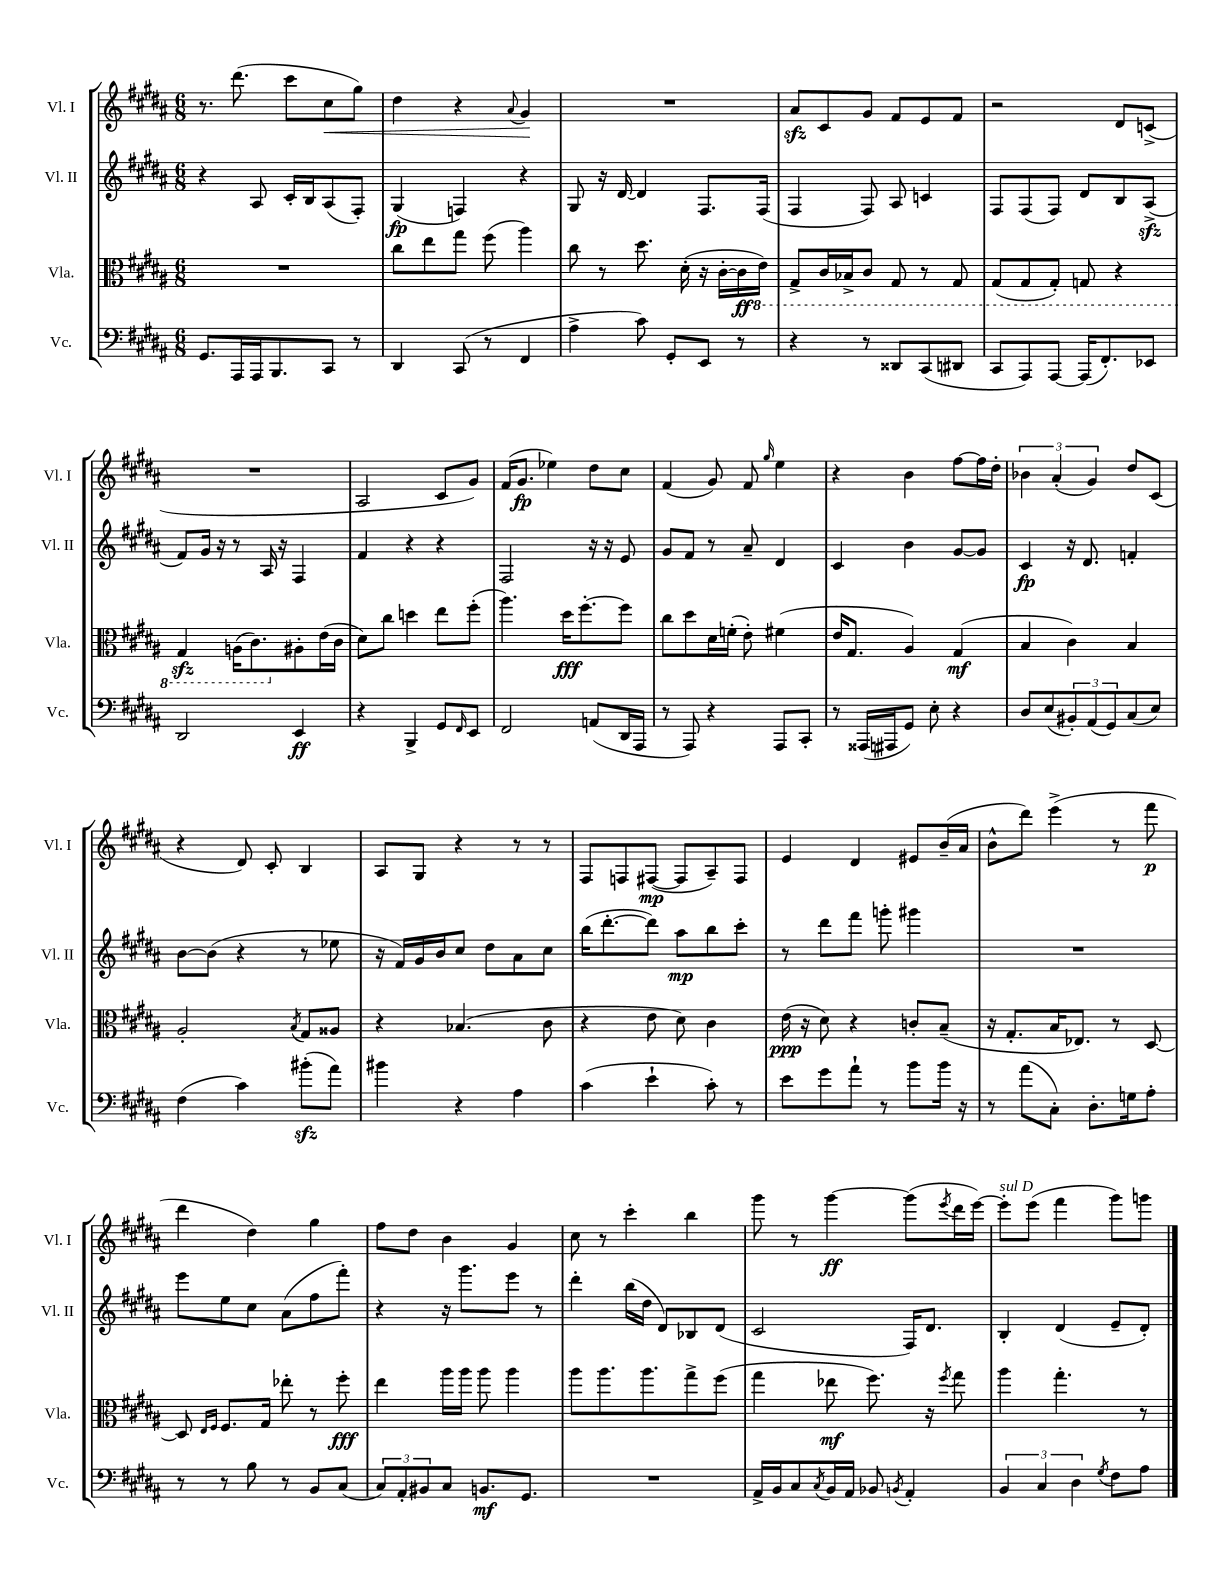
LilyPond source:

<<
\new StaffGroup <<
\new Staff = "s0" \with { instrumentName = "Vl. I" shortInstrumentName = "Vl. I" } {
    \clef treble \key b \major \numericTimeSignature \time 6/8
    r8. dis'''8.( cis'''8 cis''8\< gis''8) |
    dis''4 r4 \appoggiatura { ais'8 } gis'4\! |
    R2. |
    ais'8\sfz cis'8 gis'8 fis'8 e'8 fis'8 |
    r2 dis'8 c'8->( |
    R2. |
    ais2 cis'8 gis'8) |
    fis'16( gis'8.\fp ees''4) dis''8 cis''8 |
    fis'4( gis'8) fis'8 \grace { gis''16 } e''4 |
    r4 b'4 fis''8~ fis''16 dis''16-. |
    \tuplet 3/2 { bes'4 ais'4-.( gis'4) } dis''8 cis'8( |
    r4 dis'8) cis'8-. b4 |
    ais8 gis8 r4 r8 r8 |
    fis8 f8 fis8~\mp( fis8 ais8--) fis8 |
    e'4 dis'4 eis'8 b'16--( ais'16 |
    b'8-^ dis'''8) e'''4->( r8 fis'''8\p |
    dis'''4 dis''4) gis''4 |
    fis''8 dis''8 b'4 gis'4 |
    cis''8 r8 cis'''4-. b''4 |
    gis'''8 r8 gis'''4~\ff gis'''8( \acciaccatura { e'''8 } dis'''16 e'''16~) |
    e'''8-.^\markup { \italic "sul D" } e'''8( fis'''4 gis'''8) g'''8 \bar "|." |
}
\new Staff = "s1" \with { instrumentName = "Vl. II" shortInstrumentName = "Vl. II" } {
    \clef treble \key b \major \numericTimeSignature \time 6/8
    r4 ais8 cis'16-. b16 ais8( fis8-.) |
    gis4\fp( f4) r4 |
    gis8 r16 dis'16~ dis'4 fis8. fis16( |
    fis4 fis8) ais8 c'4 |
    fis8 fis8( fis8) dis'8 b8 ais8->\sfz( |
    fis'8) gis'16 r16 r8 ais16 r16 fis4 |
    fis'4 r4 r4 |
    fis2 r16 r16 e'8 |
    gis'8 fis'8 r8 ais'8-- dis'4 |
    cis'4 b'4 gis'8~ gis'8 |
    cis'4\fp r16 dis'8. f'4-. |
    b'8~ b'8( r4 r8 ees''8 |
    r16 fis'16) gis'16 b'16 cis''8 dis''8 ais'8 cis''8 |
    b''16( dis'''8.~-. dis'''8) ais''8\mp b''8 cis'''8-. |
    r8 dis'''8 fis'''8 g'''8-. gis'''4 |
    R2. |
    e'''8 e''8 cis''8 ais'8( fis''8 fis'''8-.) |
    r4 r16 gis'''8. e'''8 r8 |
    dis'''4-. b''16( dis''16 dis'8) bes8 dis'8( |
    cis'2 fis16) dis'8. |
    b4-. dis'4( e'8-- dis'8-.) \bar "|." |
}
\new Staff = "s2" \with { instrumentName = "Vla." shortInstrumentName = "Vla." } {
    \clef alto \key b \major \numericTimeSignature \time 6/8
    R2. |
    cis''8 e''8 gis''8 fis''8( ais''4) |
    cis''8 r8 dis''8. dis'16-.( r16 cis'16~-. cis'16\ff \ottava #-1 e16) |
    gis,8-> cis16 bes,16-> cis8 gis,8 r8 gis,8 |
    gis,8( gis,8 gis,8-.) g,8 r4 |
    gis,4\sfz a,16( cis8.) \ottava #0 ais!8-. e'16( cis'16 |
    dis'8) cis''8 d''4 e''8 fis''8-.( |
    ais''4.) dis''16\fff fis''8.~-. fis''8 |
    cis''8 dis''8 dis'16 f'16-.( e'8-.) fis'4( |
    e'16 gis8. ais4) gis4\mf( |
    b4 cis'4) b4 |
    ais2-. \acciaccatura { b8 } gis8 aisis8 |
    r4 bes4.( cis'8 |
    r4 e'8 dis'8) cis'4 |
    e'16\ppp( r16 dis'8) r4 c'8-. b8--( |
    r16 gis8.-. b16 ees8.) r8 dis8~ |
    dis8 \grace { e16 fis16 } fis8. gis16 ees''8-. r8 fis''8-.\fff |
    e''4 ais''16 ais''16 ais''8 ais''4 |
    ais''8 ais''8. ais''8. gis''8-> fis''8( |
    gis''4 ees''8\mf fis''8.) r16 \acciaccatura { fis''8 } gis''8 |
    ais''4 gis''4.-. r8 \bar "|." |
}
\new Staff = "s3" \with { instrumentName = "Vc." shortInstrumentName = "Vc." } {
    \clef bass \key b \major \numericTimeSignature \time 6/8
    gis,8. ais,,16 ais,,16 b,,8. cis,8 r8 |
    dis,4 cis,8( r8 fis,4 |
    ais4-> cis'8) gis,8-. e,8 r8 |
    r4 r8 disis,8 cis,8( dis,8 |
    cis,8 ais,,8) ais,,8~ ais,,16( fis,8.-.) ees,8 |
    dis,2 e,4\ff |
    r4 b,,4-> gis,8 \grace { fis,16 } e,8 |
    fis,2 a,8( dis,16 ais,,16 |
    r8 ais,,8) r4 ais,,8 cis,8-. |
    r8 aisis,,16( ais,,16 gis,8) e8-. r4 |
    dis8 e8( \tuplet 3/2 { bis,8-.) ais,8( gis,8) } cis8( e8) |
    fis4( cis'4) bis'8-.\sfz( ais'8) |
    bis'4 r4 ais4 |
    cis'4( e'4-! cis'8-.) r8 |
    e'8 gis'8 ais'8-! r8 b'8 b'16 r16 |
    r8 ais'8( cis8-.) dis8.-. g16 ais8-. |
    r8 r8 b8 r8 b,8 cis8( |
    \tuplet 3/2 { cis8) ais,8-. bis,8 } cis8 b,8.\mf gis,8. |
    R2. |
    ais,16-> b,16 cis8 \acciaccatura { cis8 } b,16 ais,16 bes,8 \acciaccatura { b,8 } ais,4-. |
    \tuplet 3/2 { b,4 cis4 dis4 } \acciaccatura { gis8 } fis8 ais8 \bar "|." |
}
>>
>>
\layout { \context { \Score \remove "Bar_number_engraver" } }
